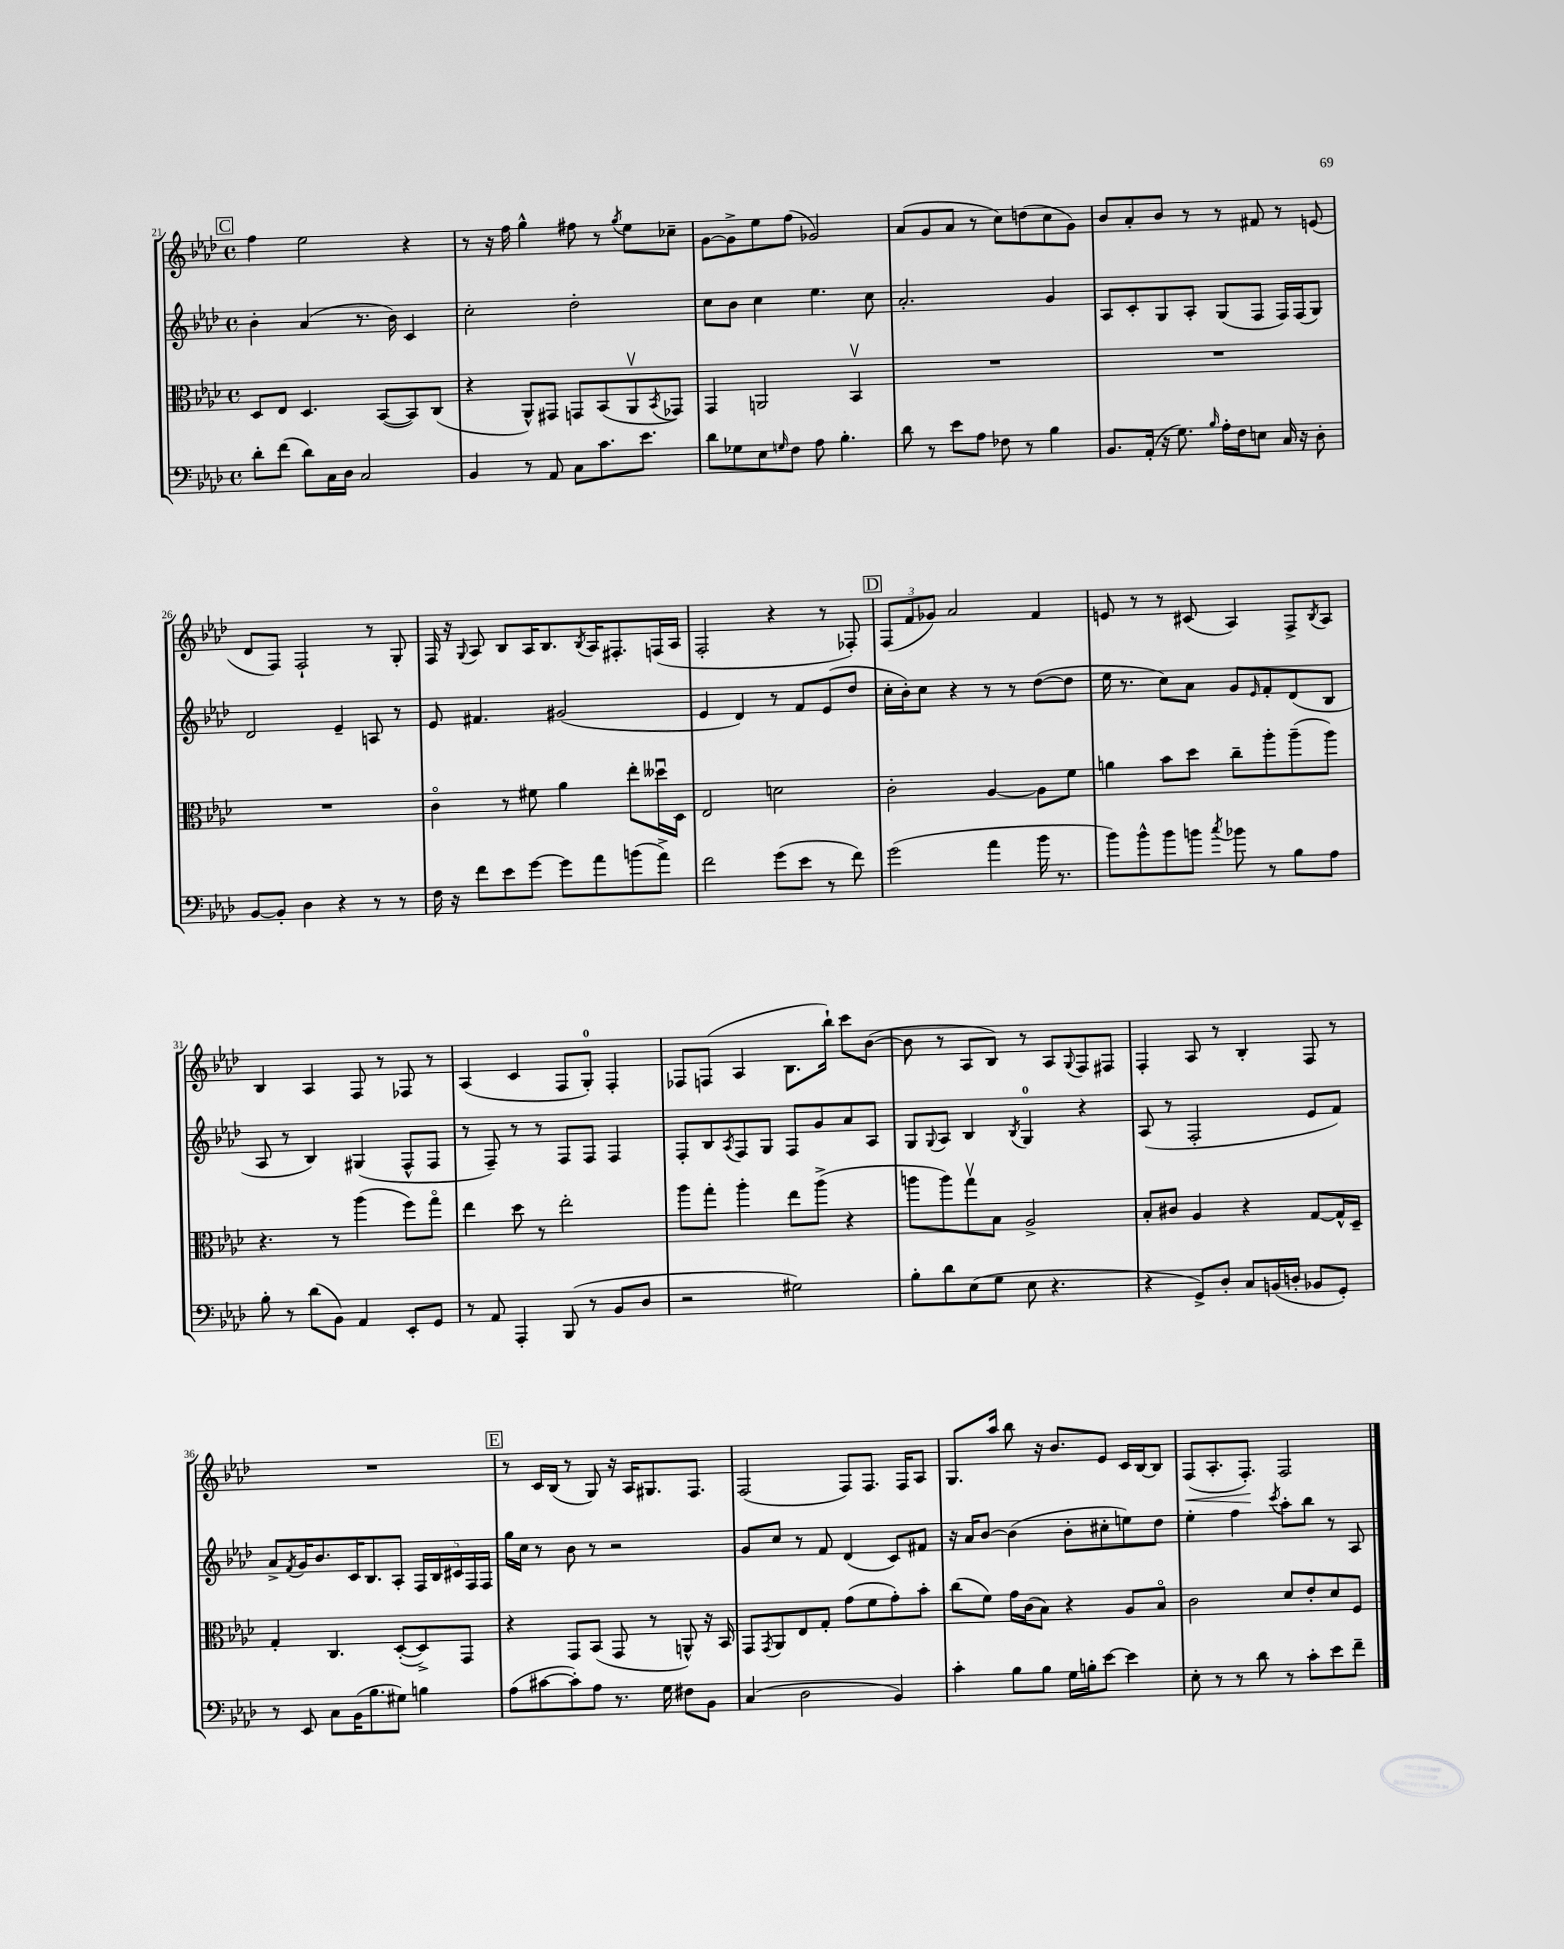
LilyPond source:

<<
\new StaffGroup <<
\new Staff = "s0" {
    \clef treble \key aes \major \defaultTimeSignature \time 4/4
    \mark \markup { \box "C" } f''4 ees''2 r4 |
    r8 r16 f''16 g''4-^ fis''8 r8 \acciaccatura { g''8 } ees''8 ces''8-- |
    g'8~ g'8-> ees''8 f''8( ges'2) |
    aes'8( g'8 aes'8 r8 c''8) d''8( c''8 g'8) |
    bes'8 aes'8-. bes'8 r8 r8 fis'8 r8 e'8( |
    des'8 f8) f2-! r8 g8-. |
    f16 r16 \appoggiatura { g8 } aes8 bes8 aes16 bes8. \acciaccatura { bes8 } aes16 fis8.-. f16( aes16 |
    f2-. r4 r8 fes8-.) |
    \mark \markup { \box "D" } \tuplet 3/2 { f8( f'8 ges'8) } aes'2 f'4 |
    e'8 r8 r8 cis'8( aes4) f8-> \acciaccatura { bes8 } aes8 |
    bes4 aes4 f8 r8 fes8 r8 |
    aes4( c'4 f8 g8-0-.) f4-. |
    fes8 f8( aes4 bes8. bes''16-!) c'''8 bes'8~( |
    bes'8 r8 aes8 bes8) r8 aes8 \appoggiatura { g8 } f8 fis8 |
    f4-. aes8 r8 bes4-. f8 r8 |
    R1 |
    \mark \markup { \box "E" } r8 c'16 bes16( r8 g8) r16 aes16 gis8. f8. |
    f2( f8) f8. f16 aes8 |
    g8. aes''16 bes''8 r16 bes'8. ees'8 c'16 bes16~ bes8 |
    f8\<( aes8.-. f8.-.\!) f2 \bar "|." |
}
\new Staff = "s1" {
    \clef treble \key aes \major \defaultTimeSignature \time 4/4
    \mark \markup { \box "C" } bes'4-. aes'4( r8. bes'16) c'4 |
    c''2-. des''2-. |
    c''8 bes'8 c''4 ees''4. c''8 |
    aes'2.-. g'4 |
    aes8 c'8-. g8 aes8-. g8( f8 f16) f16( g8) |
    des'2 ees'4-- a8 r8 |
    ees'8 fis'4. gis'2( |
    ees'4 des'4) r8 f'8 ees'8( des''8 |
    \mark \markup { \box "D" } c''16-. bes'16-.) c''8 r4 r8 r8 des''8~( des''8 |
    ees''16 r8. c''8) aes'8 g'8 \grace { ees'16 } f'8-. des'8( bes8 |
    aes8 r8 bes4) gis4( f8-^ f8 |
    r8 f8--) r8 r8 f8 f8 f4 |
    f8-. bes8 \acciaccatura { aes8 } f8 g8 f8 g'8 aes'8 aes8 |
    g8 \appoggiatura { g8 } aes8 bes4 \acciaccatura { bes8 } g4-0 r4 |
    aes8( r8 f2-. ees'8 f'8) |
    aes'8-> \acciaccatura { f'8 } g'16 bes'8. c'16 bes8. aes8-. \tuplet 5/4 { f16 bes16 cis'16 f16 f16 } |
    \mark \markup { \box "E" } g''16 c''16 r8 bes'8 r8 r2 |
    g'8 c''8 r8 f'8 des'4( c'8) fis'8 |
    r16 aes'16 bes'8~ bes'4( bes'8-. cis''8-. e''8) des''8 |
    ees''4-. f''4 \acciaccatura { c'''8 } aes''8-. bes''8 r8 aes8 \bar "|." |
}
\new Staff = "s2" {
    \clef alto \key aes \major \defaultTimeSignature \time 4/4
    \mark \markup { \box "C" } des8 ees8 des4. bes,8~( bes,8) c8( |
    r4 aes,8-^) gis,8 g,8 bes,8( aes,8\upbow \acciaccatura { bes,8 } ges,8) |
    g,4 a,2 bes,4\upbow |
    R1 |
    R1 |
    R1 |
    c'4\flageolet r8 fis'8 aes'4 ees''8-. deses''16\downbow des16 |
    ees2 d'2 |
    \mark \markup { \box "D" } c'2-. aes4~ aes8 f'8 |
    a'4 bes'8 des''8 c''8-- aes''8-. aes''8--( aes''8) |
    r4. r8 aes''4( f''8) g''8\flageolet |
    ees''4 des''8 r8 ees''2-. |
    aes''8 g''8-. aes''4-. ees''8 aes''8->( r4 |
    a''8 a''8) g''8\upbow bes8 aes2-> |
    bes8-. cis'8 aes4 r4 g8~ g16-^ des16-- |
    g4-. c4. des8~-.( des8->) g,8 |
    \mark \markup { \box "E" } r4 g,8 bes,8( g,8 r8 a,8-^) r16 bes,16 |
    g,8 \acciaccatura { g,8 } aes,8 ees8 g8-. g'8( f'8 g'8-.) bes'8-. |
    c''8( f'8) g'16 c'16( bes8) r4 aes8 bes8\flageolet |
    c'2 des'8 ees'8-. des'8 f8 \bar "|." |
}
\new Staff = "s3" {
    \clef bass \key aes \major \defaultTimeSignature \time 4/4
    \mark \markup { \box "C" } des'8-. f'8( des'8) c16 des16 c2 |
    bes,4 r8 aes,8 c8 c'8. ees'8. |
    des'8 ges8 ees8 \grace { g16 } f8 aes8 bes4.-. |
    des'8 r8 ees'8 aes8 fes8 r8 bes4 |
    bes,8. aes,16-.( r16 g8.) \grace { bes16 } aes16-. f16 e8 c16 r16 des8-. |
    bes,8~ bes,8-. des4 r4 r8 r8 |
    f16 r16 f'8 ees'8 g'8~ g'8 aes'8 b'8( aes'8->) |
    f'2 g'8( ees'8 r8 f'8) |
    \mark \markup { \box "D" } g'2( aes'4 bes'16 r8. |
    bes'8) bes'8-^ bes'8 b'8 \acciaccatura { c''8 } bes'8 r8 bes8 aes8 |
    bes8-. r8 des'8( bes,8) aes,4 ees,8-. g,8 |
    r8 aes,8 aes,,4-. bes,,8( r8 bes,8 des8 |
    r2 gis2) |
    bes8-. des'8 ees8( g8 ees8 r4. |
    r4 g,8->) des8-. c8 b,16( d16-. bes,8 g,8-.) |
    r8 ees,8 c8 bes,16( bes8. gis8) b4 |
    \mark \markup { \box "E" } aes8( cis'8~ cis'8-.) aes8 r8. g16 fis8 bes,8 |
    c4( des2 bes,4) |
    c'4-. bes8 bes8 g16 b16-. ees'8~ ees'4 |
    ees8-. r8 r8 des'8 r8 c'8-. ees'8 f'8-- \bar "|." |
}
>>
>>
\layout { \context { \Score currentBarNumber = #21 } }
